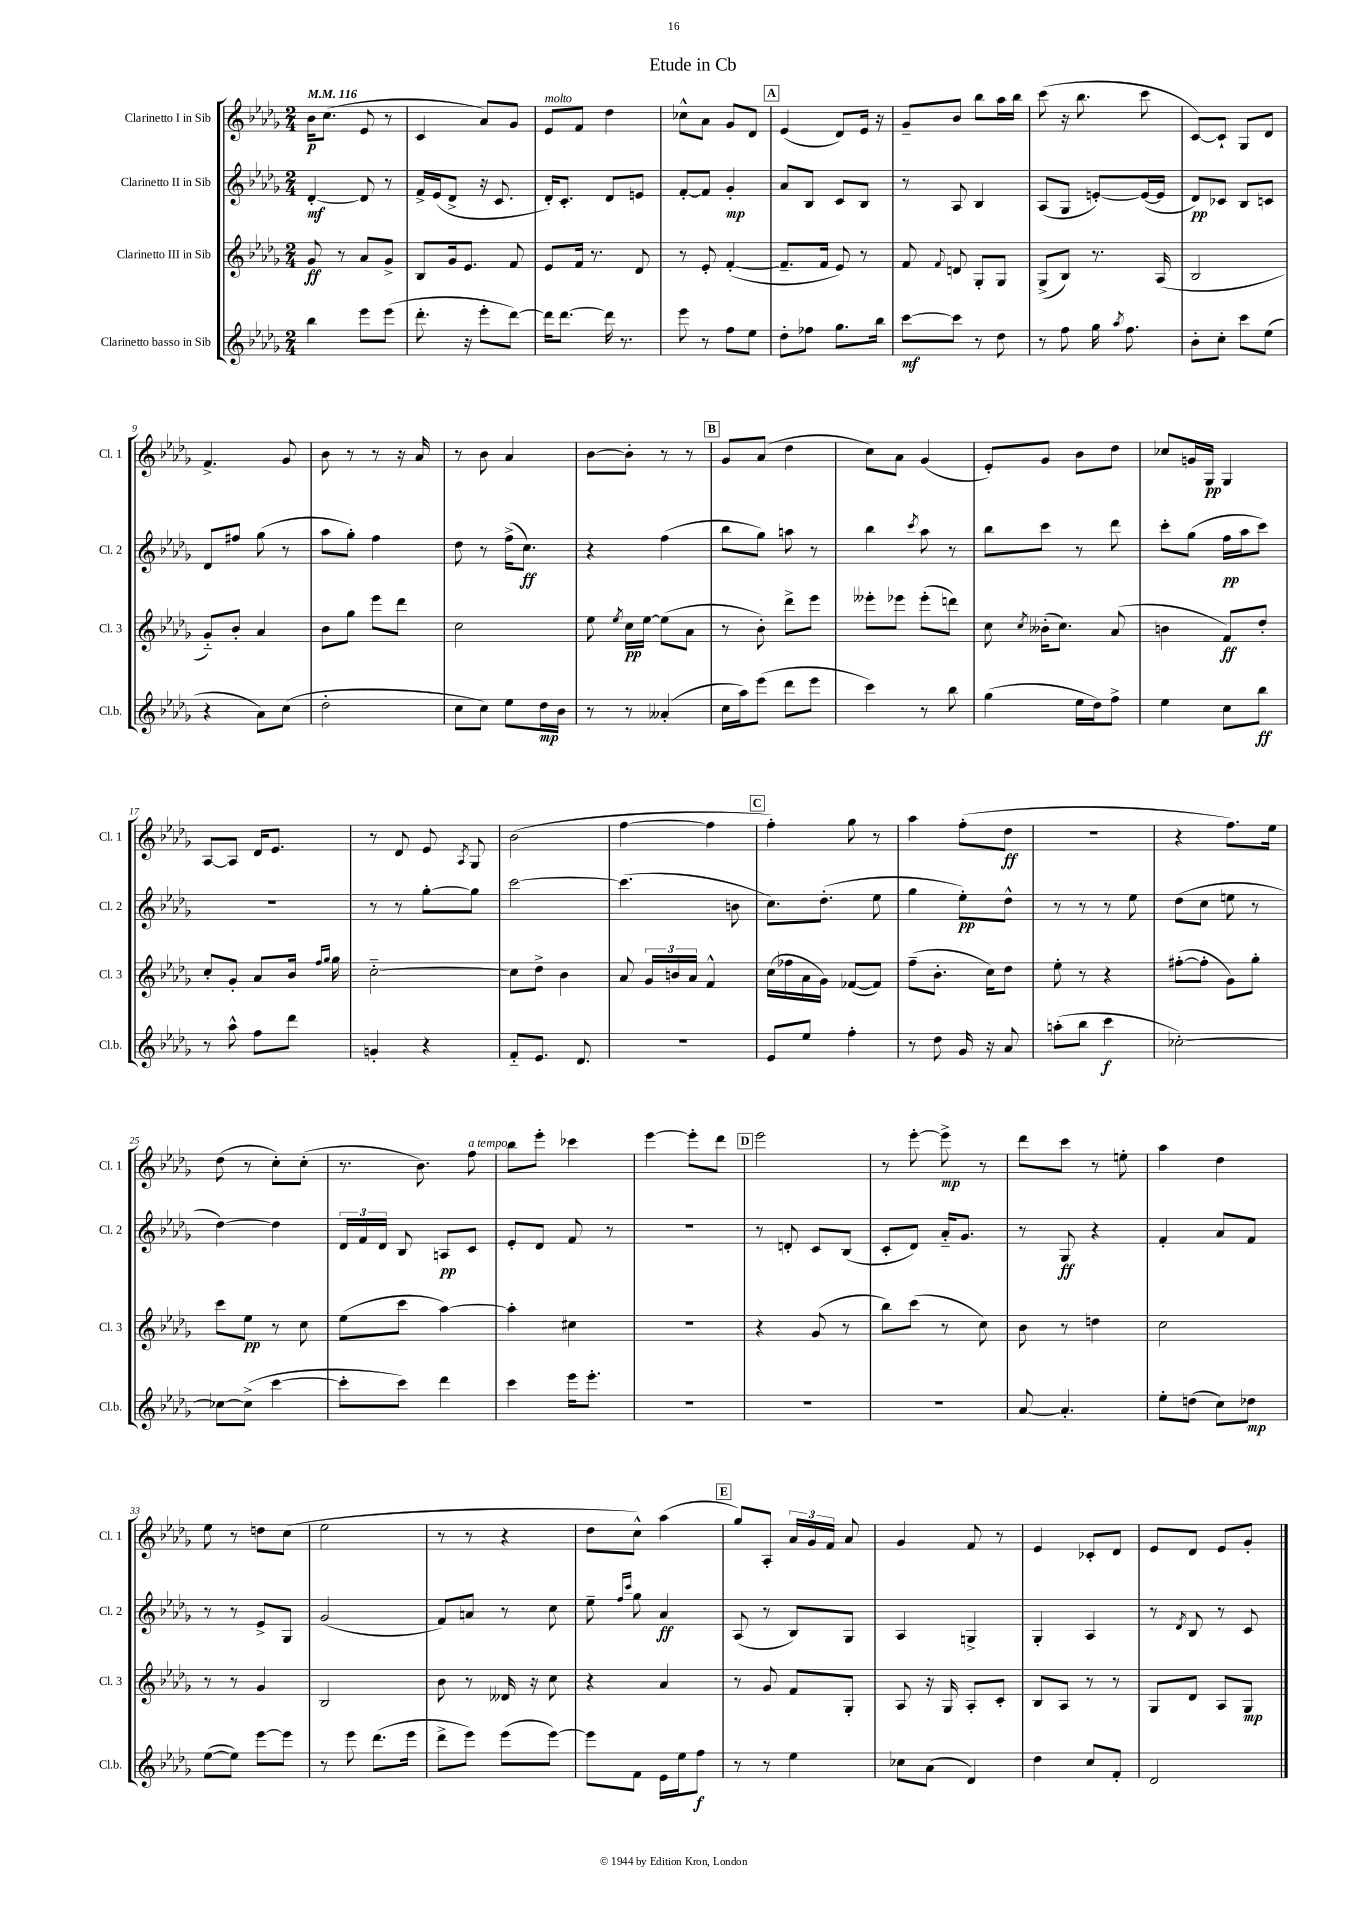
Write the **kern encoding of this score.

**kern	**dynam	**kern	**dynam	**kern	**dynam	**kern	**dynam
*part4	*part4	*part3	*part3	*part2	*part2	*part1	*part1
*staff4	*staff4	*staff3	*staff3	*staff2	*staff2	*staff1	*staff1
*I"Clarinetto basso in Sib	*	*I"Clarinetto III in Sib	*	*I"Clarinetto II in Sib	*	*I"Clarinetto I in Sib	*
*I'Cl.b.	*	*I'Cl. 3	*	*I'Cl. 2	*	*I'Cl. 1	*
*clefG2	*	*clefG2	*	*clefG2	*	*clefG2	*
*k[b-e-a-d-g-]	*	*k[b-e-a-d-g-]	*	*k[b-e-a-d-g-]	*	*k[b-e-a-d-g-]	*
*M2/4	*	*M2/4	*	*M2/4	*	*M2/4	*
*MM116	*	*MM116	*	*MM116	*	*MM116	*
=1	=1	=1	=1	=1	=1	=1	=1
4bb-\	.	8g-/	ff	[4d-'/	mf	16b-\KL	p
.	.	.	.	.	.	(8.cc\J	.
.	.	8r	.	.	.	.	.
8eee-\L	.	8a-/L	.	8d-/]	.	8e-/	.
(8eee-\J	.	8g-^/J	.	8r	.	8r	.
=2	=2	=2	=2	=2	=2	=2	=2
8.ddd-'\	.	8B-/L	.	16f^/LL	.	4c/	.
.	.	.	.	(16e-/J	.	.	.
.	.	16g-/k	.	8d-^/J	.	.	.
16r	.	8.e-/J	.	.	.	.	.
8eee-'\L	.	.	.	16r	.	8a-/L)	.
.	.	.	.	8.c/	.	.	.
[8ddd-\J)	.	8f/	.	.	.	8g-/J	.
=3	=3	=3	=3	=3	=3	=3	=3
!	!	!	!	!	!	!LO:TX:a:i:t=molto	!
16ddd-\KL]	.	8e-/L	.	16d-'/KL)	.	8e-/L	.
[8.ddd-\J	.	.	.	8.c'/J	.	.	.
.	.	16f/Jk	.	.	.	8f/J	.
.	.	8.r	.	.	.	.	.
16ddd-\]	.	.	.	8d-/L	.	4dd-\	.
8.r	.	.	.	.	.	.	.
.	.	8d-/	.	8en/J	.	.	.
=4	=4	=4	=4	=4	=4	=4	=4
8eee-\	.	8r	.	[8f'/L	.	8cc-X^^\L	.
8r	.	8e-'/	.	8f/J]	.	8a-\J	.
8ff\L	.	([4f'/	.	4g-'/	mp	8g-/L	.
8ee-\J	.	.	.	.	.	8d-/J	.
!!LO:REH:place=s1:t=A
=5	=5	=5	=5	=5	=5	=5	=5
8dd-'\L	.	8.f~/L]	.	8a-/L	.	(4e-/	.
8ff-X\J	.	.	.	8B-/J	.	.	.
.	.	16f/Jk	.	.	.	.	.
8.gg-\L	.	8e-/)	.	8c/L	.	8d-/L)	.
.	.	8r	.	8B-/J	.	16e-/Jk	.
16bb-\Jk	.	.	.	.	.	16r	.
=6	=6	=6	=6	=6	=6	=6	=6
[8ccc\L	mf	8f/	.	8r	.	8g-~/L	.
.	.	8qqf/	.	.	.	.	.
8ccc\J]	.	8dn/	.	8A-/	.	8b-/J	.
8r	.	8G-'/L	.	4B-/	.	8bb-\L	.
8dd-\	.	8G-/J	.	.	.	16aa-\L	.
.	.	.	.	.	.	16bb-\JJ	.
=7	=7	=7	=7	=7	=7	=7	=7
8r	.	(8G-^/L	.	(8A-/L	.	(8ccc\	.
8ff\	.	8B-/J)	.	8G-/J	.	16r	.
.	.	.	.	.	.	8.bb-\	.
16gg-\	.	8.r	.	[8en'/L)	.	.	.
8qaa-/	.	.	.	.	.	.	.
8.ff\	.	.	.	.	.	.	.
.	.	.	.	(16e/L_	.	8ccc\	.
.	.	(16A-/	.	16e/JJ]	.	.	.
=8	=8	=8	=8	=8	=8	=8	=8
8b-'\L	.	2B-/	.	8d-/L)	pp	[8c/L)	.
8cc'\J	.	.	.	8c-X/J	.	8c`/J]	.
8ccc\L	.	.	.	8B-/L	.	8G-/L	.
(8ee-\J	.	.	.	8cn/J	.	8d-/J	.
!!LO:LB:g=z
=9	=9	=9	=9	=9	=9	=9	=9
4r	.	8g-/L)	.	8d-/L	.	4.f^/	.
.	.	8b-'/J	.	8ff#X/J	.	.	.
8a-\L)	.	4a-/	.	(8gg-\	.	.	.
(8cc\J	.	.	.	8r	.	8g-/	.
=10	=10	=10	=10	=10	=10	=10	=10
2dd-'\	.	8b-\L	.	8aa-\L	.	8b-\	.
.	.	8gg-\J	.	8gg-'\J)	.	8r	.
.	.	8eee-\L	.	4ff\	.	8r	.
.	.	8ddd-\J	.	.	.	16r	.
.	.	.	.	.	.	16a-/	.
=11	=11	=11	=11	=11	=11	=11	=11
8cc\L	.	2cc\	.	8dd-\	.	8r	.
8cc\J)	.	.	.	8r	.	8b-\	.
8ee-\L	.	.	.	(16ff^\KL	.	4a-/	.
.	.	.	.	8.cc\J)	ff	.	.
16dd-\L	mp	.	.	.	.	.	.
16b-\JJ	.	.	.	.	.	.	.
=12	=12	=12	=12	=12	=12	=12	=12
8r	.	8ee-\	.	4r	.	[8b-\L	.
.	.	8qee-/	.	.	.	.	.
8r	.	16cc\LL	pp	.	.	8b-'\J]	.
.	.	[16ee-\JJ	.	.	.	.	.
(4a--X'/	.	(8ee-\L]	.	(4ff\	.	8r	.
.	.	8a-\J	.	.	.	8r	.
!!LO:REH:place=s1:t=B
=13	=13	=13	=13	=13	=13	=13	=13
16cc\LL	.	8r	.	8bb-\L	.	8g-/L	.
16aa-\J)	.	.	.	.	.	.	.
(8eee-\J	.	8b-'\)	.	8gg-\J)	.	(8a-/J	.
8ddd-\L	.	8ddd-^\L	.	8aan\	.	4dd-\	.
8eee-\J	.	8eee-\J	.	8r	.	.	.
=14	=14	=14	=14	=14	=14	=14	=14
4ccc\)	.	8eee--X'\L	.	4bb-\	.	8cc\L)	.
.	.	8eee-X\J	.	.	.	8a-\J	.
.	.	.	.	8qccc/	.	.	.
8r	.	(8eee-'\L	.	8aa-\	.	(4g-/	.
8bb-\	.	8dddn\J)	.	8r	.	.	.
=15	=15	=15	=15	=15	=15	=15	=15
(4gg-\	.	8cc\	.	8bb-\L	.	8e-'/L)	.
.	.	8qcc/	.	.	.	.	.
.	.	(16b--X'\KL	.	8ccc\J	.	8g-/J	.
.	.	8.cc\J)	.	.	.	.	.
16ee-\LL	.	.	.	8r	.	8b-\L	.
16dd-\J)	.	.	.	.	.	.	.
8ff^\J	.	(8a-/	.	8ddd-\	.	8dd-\J	.
=16	=16	=16	=16	=16	=16	=16	=16
4ee-\	.	4bn\	.	8ccc'\L	.	8cc-X/L	.
.	.	.	.	(8gg-\J	.	16gn/L	.
.	.	.	.	.	.	16G-/JJ	pp
8cc\L	.	8f/L)	ff	16ff\LL	pp	4G-/	.
.	.	.	.	16aa-\J	.	.	.
8bb-\J	ff	8dd-'/J	.	8ccc\J)	.	.	.
!!LO:LB:g=z
=17	=17	=17	=17	=17	=17	=17	=17
8r	.	8cc'/L	.	2r	.	[8A-/L	.
8aa-^^\	.	8g-'/J	.	.	.	8A-/J]	.
8ff\L	.	8a-/L	.	.	.	16d-/KL	.
.	.	.	.	.	.	8.e-/J	.
8ddd-\J	.	16b-/Jk	.	.	.	.	.
.	.	16qqff/LL	.	.	.	.	.
.	.	16qqgg-/JJ	.	.	.	.	.
.	.	16gg-\	.	.	.	.	.
=18	=18	=18	=18	=18	=18	=18	=18
4gn'/	.	[2cc\	.	8r	.	8r	.
.	.	.	.	8r	.	8d-/	.
4r	.	.	.	[8gg-'\L	.	8e-/	.
.	.	.	.	.	.	8qA-/	.
.	.	.	.	8gg-\J]	.	8G-/	.
=19	=19	=19	=19	=19	=19	=19	=19
8f/L	.	8cc\L]	.	[2ccc\	.	(2b-\	.
8.e-/J	.	8dd-^\J	.	.	.	.	.
.	.	4b-\	.	.	.	.	.
8.d-/	.	.	.	.	.	.	.
=20	=20	=20	=20	=20	=20	=20	=20
2r	.	8a-/	.	(4.ccc\]	.	[4ff\	.
.	.	24g-/LL	.	.	.	.	.
.	.	24bn/	.	.	.	.	.
.	.	24a-/JJ	.	.	.	.	.
.	.	4f^^/	.	.	.	4ff\]	.
.	.	.	.	8bn\	.	.	.
!!LO:REH:place=s1:t=C
=21	=21	=21	=21	=21	=21	=21	=21
8e-/L	.	(16cc\LL	.	8.cc\L)	.	4ff'\)	.
.	.	16ff-X\	.	.	.	.	.
8ee-/J	.	16a-\	.	.	.	.	.
.	.	16g-\JJ)	.	(8.dd-'\J	.	.	.
4ff'\	.	([8f-X/L	.	.	.	8gg-\	.
.	.	8f-/J])	.	8ee-\	.	8r	.
=22	=22	=22	=22	=22	=22	=22	=22
8r	.	(8ff~\L	.	4gg-\	.	4aa-\	.
8dd-\	.	8.b-'\J	.	.	.	.	.
16g-/	.	.	.	8ee-'\L)	pp	(8ff'\L	.
16r	.	16cc\KL)	.	.	.	.	.
8a-/	.	8dd-\J	.	8dd-^^\J	.	8dd-\J	ff
=23	=23	=23	=23	=23	=23	=23	=23
(8aan'\L	.	8ee-'\	.	8r	.	2r	.
8bb-\J	.	8r	.	8r	.	.	.
4ccc\	f	4r	.	8r	.	.	.
.	.	.	.	8ee-\	.	.	.
=24	=24	=24	=24	=24	=24	=24	=24
[2cc-X'\)	.	([8ff#X'\L	.	(8dd-\L	.	4r	.
.	.	8ff#'\J]	.	8cc\J	.	.	.
.	.	8g-\L)	.	8een\	.	8.ff\L)	.
.	.	8gg-'\J	.	8r	.	.	.
.	.	.	.	.	.	16ee-\Jk	.
!!LO:LB:g=z
=25	=25	=25	=25	=25	=25	=25	=25
8cc-X\L_	.	8ccc\L	.	[4dd-\)	.	(8dd-\	.
(8cc-^\J]	.	8ee-\J	pp	.	.	8r	.
[4ccc\	.	8r	.	4dd-\]	.	8cc'\L)	.
.	.	8cc\	.	.	.	(8cc'\J	.
=26	=26	=26	=26	=26	=26	=26	=26
8ccc'\L]	.	(8ee-\L	.	24d-/LL	.	8.r	.
.	.	.	.	24f/	.	.	.
.	.	.	.	24d-/JJ	.	.	.
8ccc\J)	.	8ccc\J	.	8B-/	.	.	.
.	.	.	.	.	.	8.b-\)	.
4ddd-\	.	[4aa-\)	.	8An/L	pp	.	.
!	!	!	!	!	!	!LO:TX:a:i:t=a tempo	!
.	.	.	.	8c/J	.	8ff\	.
=27	=27	=27	=27	=27	=27	=27	=27
4ccc\	.	4aa-'\]	.	8e-'/L	.	8bb-\L	.
.	.	.	.	8d-/J	.	8eee-'\J	.
16eee-\KL	.	4cc#X\	.	8f/	.	4ccc-X\	.
8.eee-'\J	.	.	.	.	.	.	.
.	.	.	.	8r	.	.	.
=28	=28	=28	=28	=28	=28	=28	=28
2r	.	2r	.	2r	.	[4eee-\	.
.	.	.	.	.	.	8eee-'\L]	.
.	.	.	.	.	.	8ddd-\J	.
!!LO:REH:place=s1:t=D
=29	=29	=29	=29	=29	=29	=29	=29
2r	.	4r	.	8r	.	2eee-\	.
.	.	.	.	8dn'/	.	.	.
.	.	(8g-/	.	8c/L	.	.	.
.	.	8r	.	(8B-/J	.	.	.
=30	=30	=30	=30	=30	=30	=30	=30
2r	.	8bb-\L)	.	8c'/L	.	8r	.
.	.	(8ccc\J	.	8d-/J)	.	[8eee-'\	.
.	.	8r	.	16a-/KL	.	8eee-^\]	mp
.	.	.	.	8.g-/J	.	.	.
.	.	8cc\)	.	.	.	8r	.
=31	=31	=31	=31	=31	=31	=31	=31
[8a-/	.	8b-\	.	8r	.	8ddd-\L	.
4.a-'/]	.	8r	.	8G-/	ff	8ccc\J	.
.	.	4ddn\	.	4r	.	8r	.
.	.	.	.	.	.	8een'\	.
=32	=32	=32	=32	=32	=32	=32	=32
8ee-'\L	.	2cc\	.	4f'/	.	4aa-\	.
(8ddn\J	.	.	.	.	.	.	.
8cc\L)	.	.	.	8a-/L	.	4dd-\	.
8dd-X\J	mp	.	.	8f/J	.	.	.
!!LO:LB:g=z
=33	=33	=33	=33	=33	=33	=33	=33
([8ee-\L	.	8r	.	8r	.	8ee-\	.
8ee-\J])	.	8r	.	8r	.	8r	.
[8eee-\L	.	4g-/	.	8e-^/L	.	8ddn\L	.
8eee-\J]	.	.	.	8G-/J	.	(8cc\J	.
=34	=34	=34	=34	=34	=34	=34	=34
8r	.	2B-/	.	(2g-/	.	2ee-\	.
8eee-\	.	.	.	.	.	.	.
(8.ddd-\L	.	.	.	.	.	.	.
16eee-\Jk	.	.	.	.	.	.	.
=35	=35	=35	=35	=35	=35	=35	=35
8ddd-^\L	.	8b-\	.	8f/L)	.	8r	.
8eee-\J)	.	8r	.	8an/J	.	8r	.
(8eee-\L	.	16d--X/	.	8r	.	4r	.
.	.	16r	.	.	.	.	.
[8eee-\J)	.	8cc\	.	8cc\	.	.	.
=36	=36	=36	=36	=36	=36	=36	=36
8eee-\L]	.	4r	.	8ee-~\	.	8dd-\L	.
.	.	.	.	16qqff/LL	.	.	.
.	.	.	.	16qqccc/JJ	.	.	.
8f\J	.	.	.	8gg-\	.	8cc^^\J)	.
16e-\LL	.	4a-/	.	4a-/	ff	(4aa-\	.
16ee-\J	.	.	.	.	.	.	.
8ff\J	f	.	.	.	.	.	.
!!LO:REH:place=s1:t=E
=37	=37	=37	=37	=37	=37	=37	=37
8r	.	8r	.	(8A-/	.	8gg-/L)	.
8r	.	8g-/	.	8r	.	8A-'/J	.
4ee-\	.	8f/L	.	8B-/L)	.	24a-/LL	.
.	.	.	.	.	.	24g-/	.
.	.	.	.	.	.	24f/JJ	.
.	.	8G-'/J	.	8G-/J	.	8a-/	.
=38	=38	=38	=38	=38	=38	=38	=38
8cc-X\L	.	8A-/	.	4A-/	.	4g-/	.
(8a-\J	.	16r	.	.	.	.	.
.	.	16G-/	.	.	.	.	.
4d-/)	.	8A-'/L	.	4Gn^/	.	8f/	.
.	.	8c'/J	.	.	.	8r	.
=39	=39	=39	=39	=39	=39	=39	=39
4dd-\	.	8B-/L	.	4G-'/	.	4e-/	.
.	.	8A-/J	.	.	.	.	.
8cc/L	.	8r	.	4A-/	.	8c-X'/L	.
8f'/J	.	8r	.	.	.	8d-/J	.
=40	=40	=40	=40	=40	=40	=40	=40
2d-/	.	8G-/L	.	8r	.	8e-/L	.
.	.	.	.	8qd-/	.	.	.
.	.	8d-/J	.	8B-/	.	8d-/J	.
.	.	8A-/L	.	8r	.	8e-/L	.
.	.	8G-/J	mp	8c/	.	8g-'/J	.
==	==	==	==	==	==	==	==
*-	*-	*-	*-	*-	*-	*-	*-
